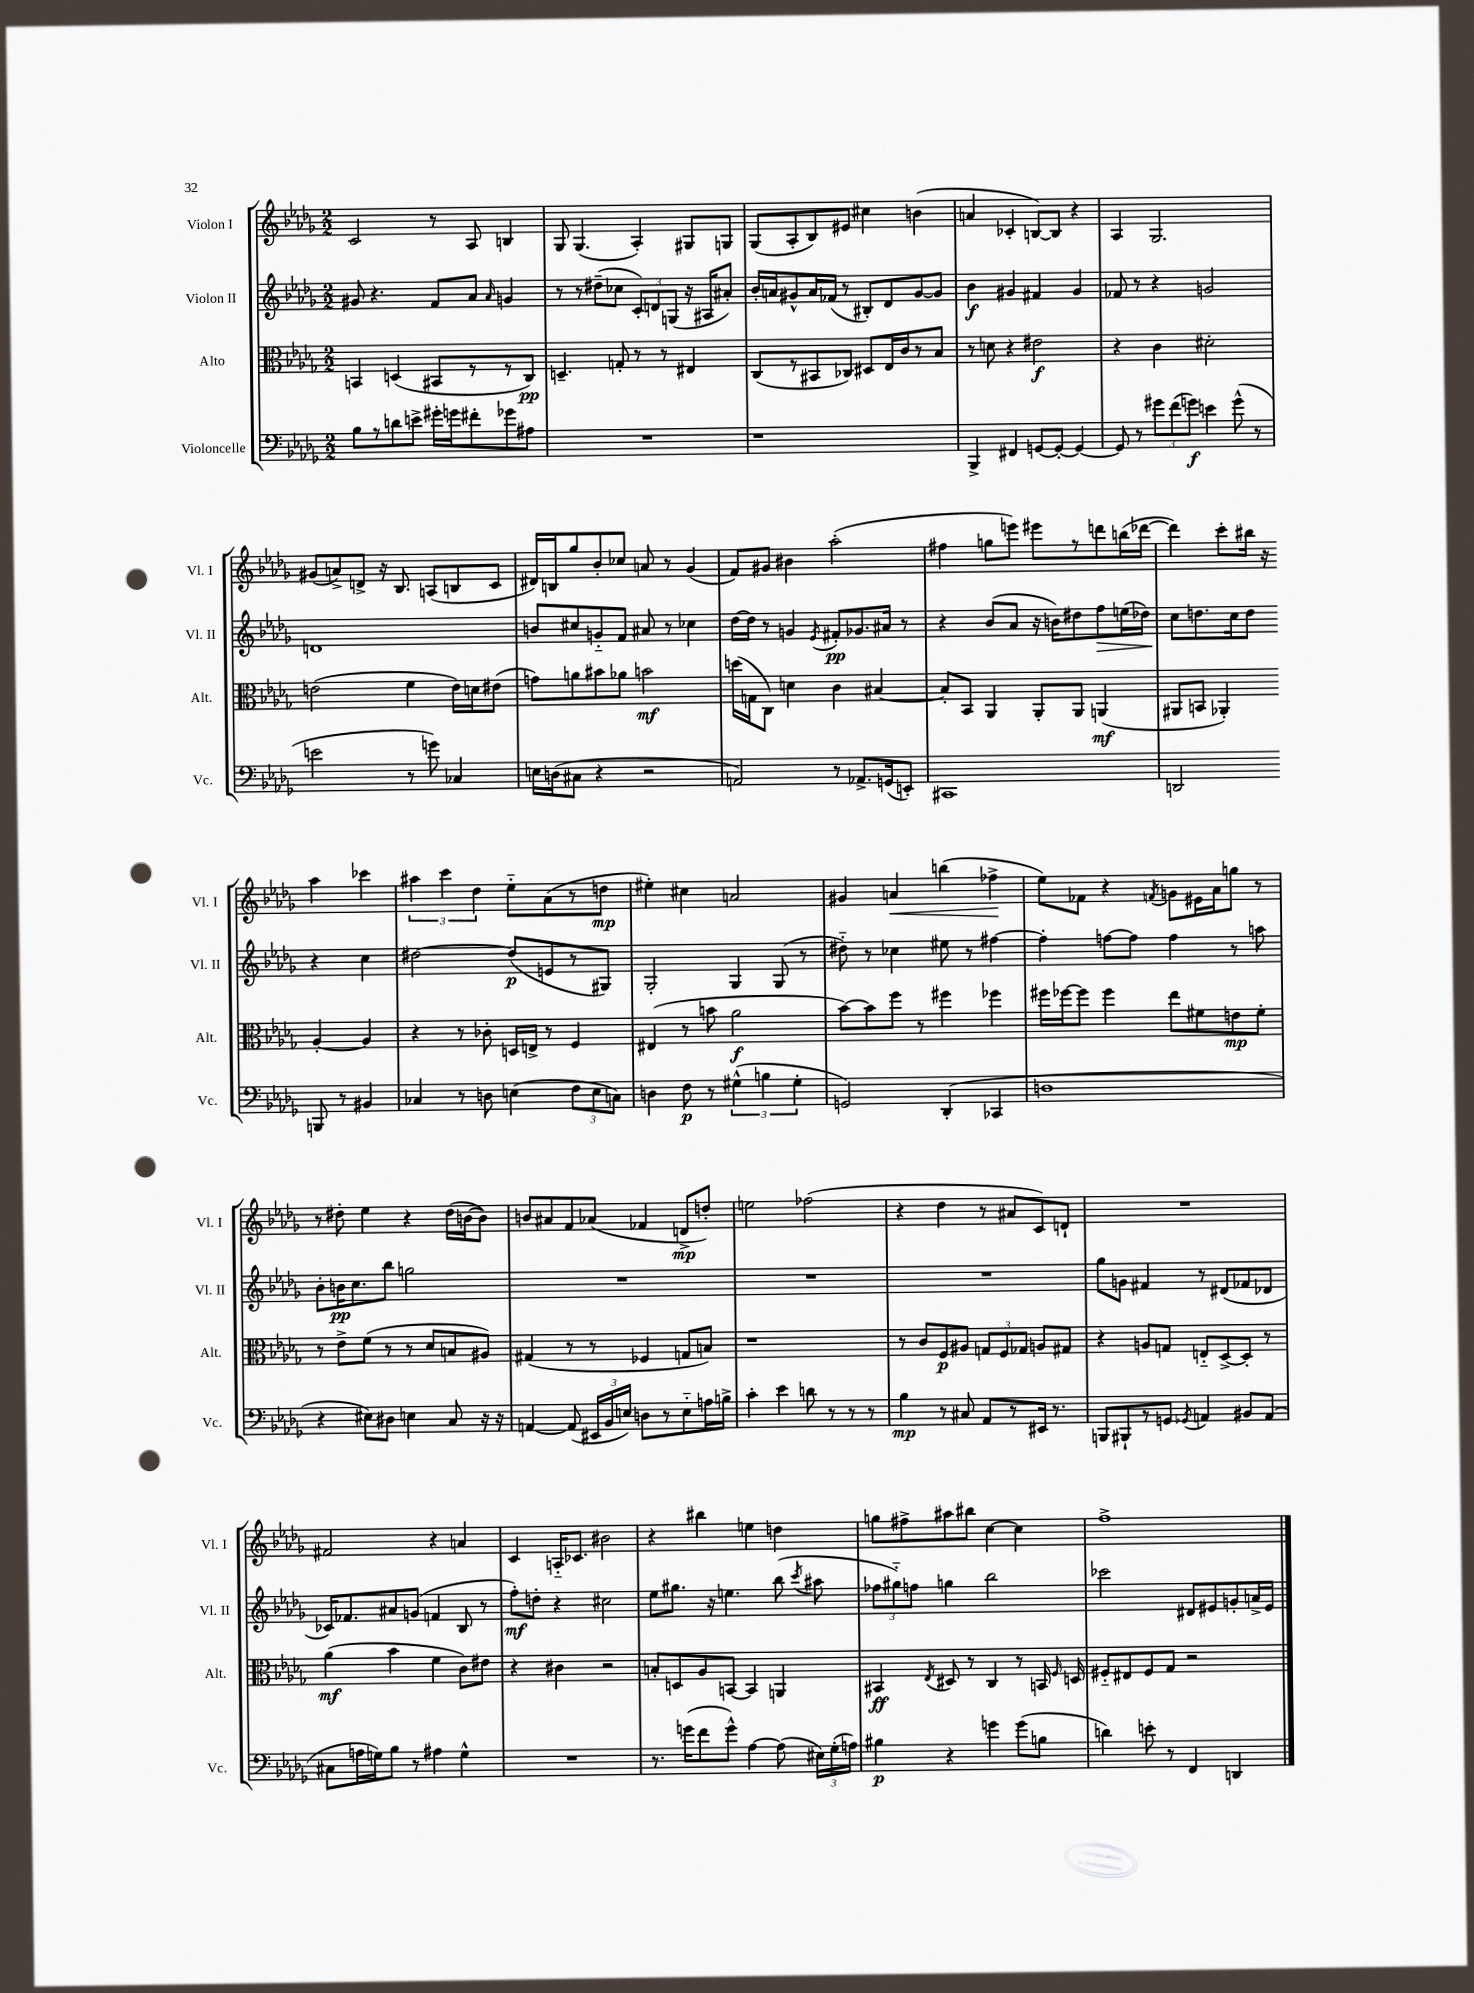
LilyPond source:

<<
\new StaffGroup <<
\new Staff = "s0" \with { instrumentName = "Violon I" shortInstrumentName = "Vl. I" } {
    \clef treble \key des \major \numericTimeSignature \time 2/2
    \autoBeamOff c'2 r8 aes8 b4 |
    ges8 ges4.( aes4-.) gis8[ g8] |
    ges8[( aes8-. bes8) eis'8] cis''4 b'4( |
    a'4 ces'4-. b8[~) b8] r4 |
    aes4 ges2. |
    gis'8[( a'8->) d'8]-> r16 bes8. a8[( b8 c'8] |
    dis'16[) b16 ges''8 bes'8-. ces''8] a'8 r8 ges'4( |
    f'8[) gis'8] bis'4 aes''2-.( |
    fis''4 g''8[ e'''8]) eis'''8[ r8 d'''8 b''16( des'''16]~ |
    des'''4) c'''8[-. bis''16] r16 aes''4 ces'''4 |
    \tuplet 3/2 { ais''4 c'''4 des''4 } ees''8[-_ aes'8( r8 d''8]\mp |
    eis''4-.) cis''4 a'2 |
    gis'4 a'4\< b''4( fes''4->\! |
    ees''8[) fes'8] r4 \acciaccatura { f'8 } g'8[ eis'16 aes'16 g''8] r8 |
    r8 dis''8-. ees''4 r4 dis''16[( b'16~ b'8]) |
    b'8[ ais'8 f'8 aes'8]( fes'4 d'8[->\mp d''8]-.) |
    e''2 fes''2( |
    r4 des''4 r8 ais'8[ c'8) d'8]-! |
    R1 |
    fis'2 r4 a'4 |
    c'4 a16[-_ ces'8.] bis'2 |
    r4 bis''4 e''4 d''4 |
    g''8[ fis''8-> ais''8 bis''8] c''4~ c''4 |
    f''1-> \bar "|." |
}
\new Staff = "s1" \with { instrumentName = "Violon II" shortInstrumentName = "Vl. II" } {
    \clef treble \key des \major \numericTimeSignature \time 2/2
    \autoBeamOff gis'8 r4. f'8[ aes'8] \grace { aes'16 } g'4 |
    r8 r8 dis''8[--( ces''8] \tuplet 3/2 { c'8[-.) d'8 g8]( } r16 ais16[ ais'8]-.) |
    bes'16[-. a'16 gis'8-^ a'16 fes'16]( r8 bis8[-.) des'8 gis'8~ gis'8] |
    bes'4\f gis'4 fis'4 gis'4 |
    fes'8 r8 r4 g'2 |
    d'1 |
    b'8[ cis''8 g'8-_ f'8] ais'8 r8 ces''4 |
    des''16[~ des''16] r8 g'4 \acciaccatura { ees'8 } fis'8[-.\pp ges'8. ais'16] r8 |
    r4 bes'8[( aes'8] r16 b'16[) dis''8 f''8\> e''16( des''16]) |
    c''8[\! d''8. c''16 d''8] r4 c''4 |
    dis''2~ dis''8[\p( e'8 r8 gis8]) |
    ges2-. ges4 ges8( r8 |
    dis''8-_) r8 ces''4 eis''8 r8 fis''4~ |
    fis''4-. f''8[~ f''8] f''4 r8 a''8 |
    bes'8[-. b'16\pp c''8. bes''8] g''2 |
    R1 |
    R1 |
    R1 |
    ges''8[ g'8] fis'4 r8 dis'8[( fes'8 des'8] |
    ces'16[) fes'8. ais'8 g'8]( f'4 bes8 r8 |
    f''8[-.\mf) d''8]-. r4 cis''2 |
    ees''8[ gis''8.] r16 e''4. bes''8( \acciaccatura { c'''8 } ais''8 |
    \tuplet 3/2 { fes''8[ gis''8-_) f''8] } g''4 bes''2 |
    ces'''2 dis'8[ eis'8 g'8-. a'16-> eis'16] \bar "|." |
}
\new Staff = "s2" \with { instrumentName = "Alto" shortInstrumentName = "Alt." } {
    \clef alto \key des \major \numericTimeSignature \time 2/2
    \autoBeamOff b,4 d4( bis,8[ r8 r8 c8]\pp) |
    d4.-- g8-. r8 r8 eis4 |
    c8[( r8 bis,8 ces8]) dis8[ ees16 c'16 r8 bes8] |
    r8 d'8 r4 eis'2\f |
    r4 c'4 dis'2-. |
    e'2( f'4 e'16[) d'16 eis'8]( |
    g'8[) a'8 bis'8 aes'8] b'2\mf |
    d''16[( g16 c8]) d'4 c'4 bis4~ |
    bis8[-. bes,8] aes,4 aes,8[-. aes,8] a,4\mf( |
    ais,8[ b,8] aes,4-.) aes4~-. aes4 |
    r4 r8 ces'8-. d16[ e16]-> r8 f4 |
    eis4( r8 b'8 aes'2\f |
    bes'8[~) bes'8 f''8] r8 fis''4 fes''4 |
    fis''16[ fes''16~ fes''8] fes''4 ees''8[ fis'8 e'8\mp fis'8]-. |
    r8 ees'8[-> f'8]( r8 r8 des'8[ b8 ais8]) |
    gis4( r8 r8 fes4 g8[ b8]) |
    r1 |
    r8 c'8[ f8\p ais8] \tuplet 3/2 { g8[ f8 ges8] } a8[ gis8] |
    r4 a8[ g8] e8[-_ des8~-> des8]-. r8 |
    aes'4\mf( bes'4 f'4 c'8[) eis'8] |
    r4 cis'4 r2 |
    b8[-. d8 aes8 b,8]~ b,4 a,4 |
    bis,4\ff \acciaccatura { ees8 } dis8 r8 c4 r8 b,16 \grace { f16 } d16 |
    fis8[-_ eis8 fis8 ges8] r2 \bar "|." |
}
\new Staff = "s3" \with { instrumentName = "Violoncelle" shortInstrumentName = "Vc." } {
    \clef bass \key des \major \numericTimeSignature \time 2/2
    \autoBeamOff bes8[ r8 d'8 e'8]-> gis'16[-. g'16 fis'8-. ges'8 ais8] |
    R1 |
    r1 |
    bes,,4-> fis,4 g,8[~ g,8]~-. g,4~ |
    g,8 r8 \tuplet 3/2 { gis'8[ f'8( g'8]\f) } e'4 g'8-^( r8 |
    e'2 r8 g'8) ces4 |
    e16[ d16( cis8] r4 r2 |
    a,2) r8 aes,8.[-> g,16( e,8]-.) |
    cis,1 |
    d,2 b,,8 r8 bis,4 |
    ces4 r8 d8 e4( \tuplet 3/2 { f8[ e8 c8]) } |
    d4 f8\p r8 \tuplet 3/2 { gis4-^( b4 gis4-. } |
    g,2) des,4-.( ces,4 |
    d1 |
    r4 eis8[) dis8] e4 c8 r16 r16 |
    a,4~ a,8( \tuplet 3/2 { eis,16[ bes,16 e16]) } d8[ r8 e8-_ a16 b16]-> |
    c'4-. ees'4 d'8 r8 r8 r8 |
    bes4\mp r8 cis8 aes,8[ r8 eis,16] r8. |
    b,,8[ bis,,8-! r8 g,8] \acciaccatura { ges,8 } a,4 bis,8[ a,8]( |
    cis8[ a16 g16) bes8] r8 ais4 g4-^ |
    R1 |
    r8. g'16[( f'8 g'8]-^) aes4~ aes8( \tuplet 3/2 { eis16[) ges16-.( a16]) } |
    bis4\p r4 g'4 g'8[( b8] |
    d'4) e'8-. r8 f,4 d,4 \bar "|." |
}
>>
>>
\layout { \context { \Score \remove "Bar_number_engraver" } }
